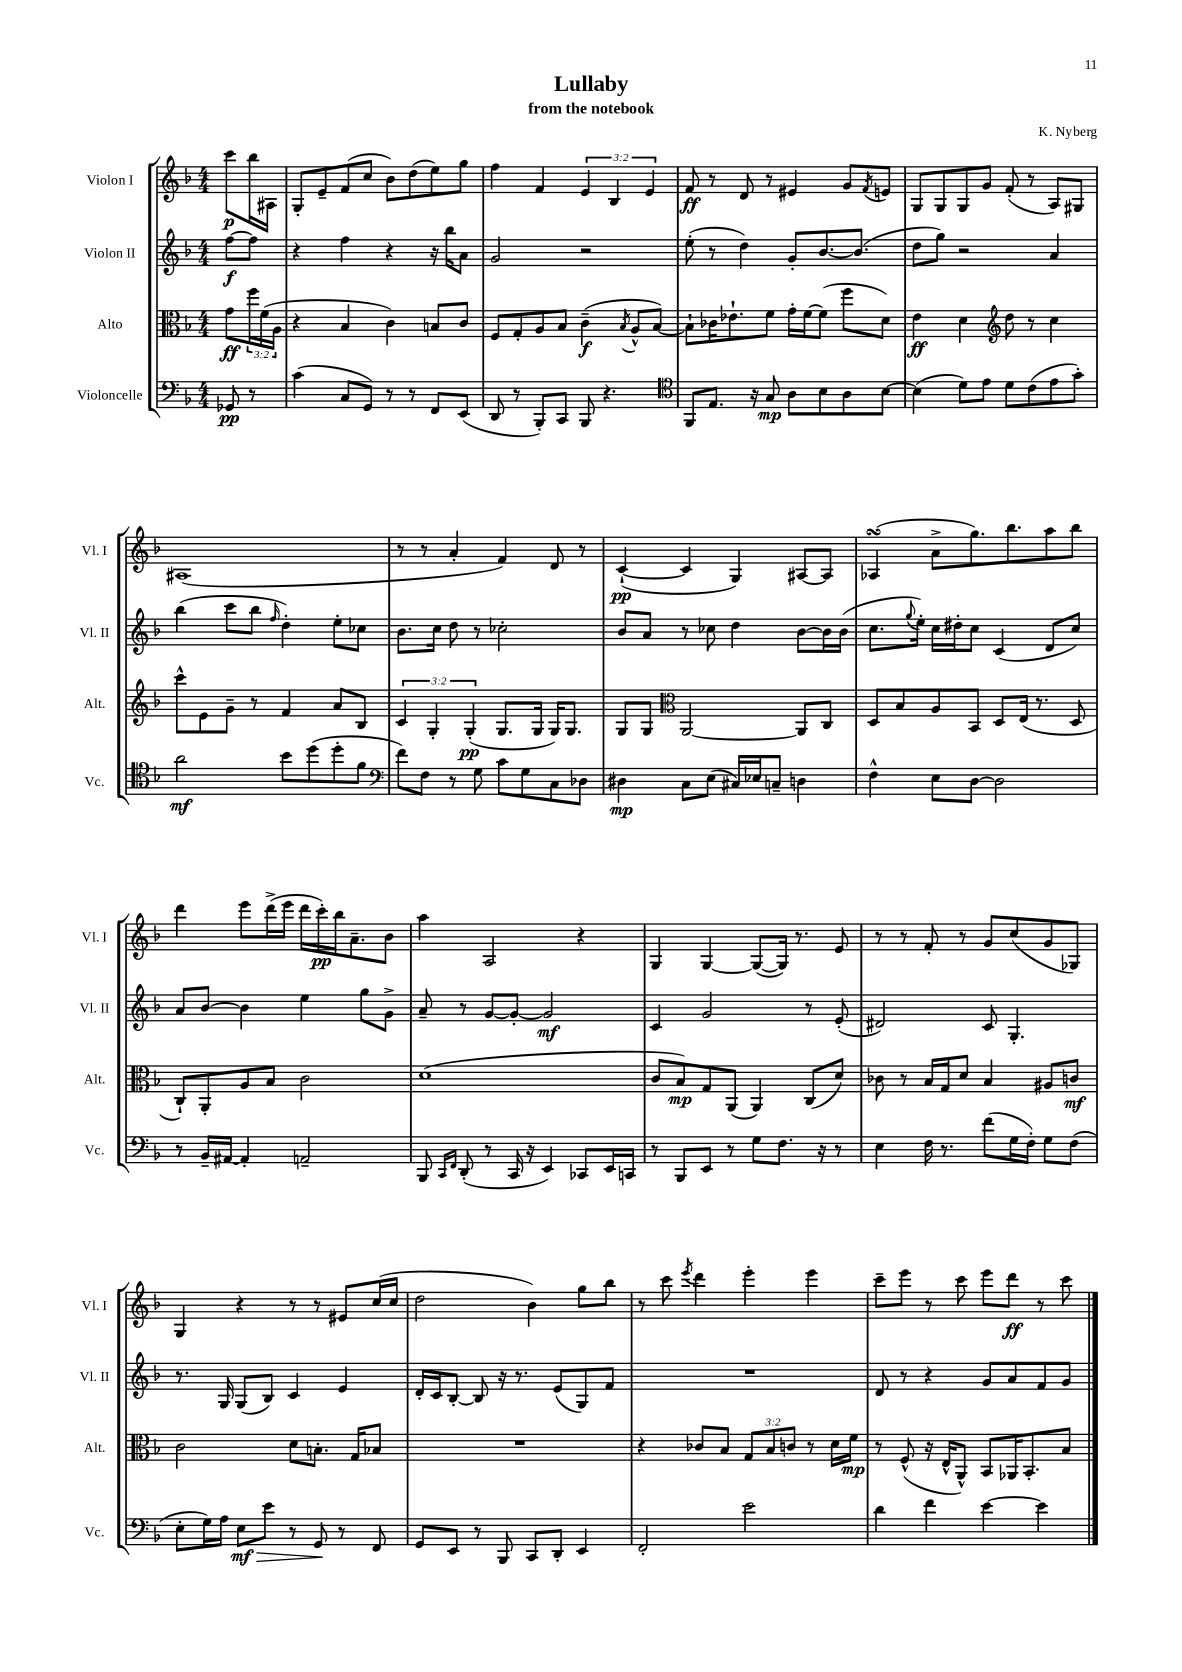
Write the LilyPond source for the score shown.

\header { title = "Lullaby" composer = "K. Nyberg" subtitle = "from the notebook" }
<<
\new StaffGroup <<
\new Staff = "s0" \with { instrumentName = "Violon I" shortInstrumentName = "Vl. I" } {
    \clef treble \key f \major \numericTimeSignature \time 4/4 \override Staff.TupletNumber.text = #tuplet-number::calc-fraction-text \partial 4
    c'''8\p bes''16 ais16 |
    g8-. e'8-- f'8( c''8 bes'8) d''8( e''8) g''8 |
    f''4 f'4 \tuplet 3/2 { e'4 bes4 e'4 } |
    f'8\ff r8 d'8 r8 eis'4 g'8 \acciaccatura { f'8 } e'8 |
    g8 g8 g8 g'8 f'8-.( r8 a8) gis8 |
    ais1( |
    r8 r8 a'4-. f'4) d'8 r8 |
    c'4~-!\pp( c'4 g4) ais8~ ais8 |
    aes4\turn( a'8-> g''8.) bes''8. a''8 bes''8 |
    d'''4 e'''8 d'''16->( e'''16 d'''16 c'''16-.\pp) bes''16 a'8.-- bes'8 |
    a''4 a2 r4 |
    g4 g4~ g8~( g16) r8. e'8 |
    r8 r8 f'8-. r8 g'8 c''8( g'8 ges8) |
    g4 r4 r8 r8 eis'8 c''16( c''16 |
    d''2 bes'4) g''8 bes''8 |
    r8 c'''8 \acciaccatura { e'''8 } d'''4 e'''4-. e'''4 |
    c'''8-- e'''8 r8 c'''8 e'''8 d'''8\ff r8 c'''8 \bar "|." |
}
\new Staff = "s1" \with { instrumentName = "Violon II" shortInstrumentName = "Vl. II" } {
    \clef treble \key f \major \numericTimeSignature \time 4/4 \partial 4
    f''8~\f f''8 |
    r4 f''4 r4 r16 bes''16 a'8 |
    g'2 r2 |
    e''8-.( r8 d''4) g'8-. bes'8.~ bes'8.( |
    d''8 g''8) r2 a'4 |
    bes''4( c'''8 bes''8 \grace { f''16 } d''4-.) e''8-. ces''8 |
    bes'8. c''16 d''8 r8 ces''2-. |
    bes'8 a'8 r8 ces''8 d''4 bes'8~ bes'16 bes'16( |
    c''8. \appoggiatura { g''8 } e''16-.) c''16 dis''16-. c''8 c'4( d'8 c''8) |
    a'8 bes'8~ bes'4 e''4 g''8 g'8-> |
    a'8-- r8 g'8~ g'8~-. g'2\mf |
    c'4 g'2 r8 e'8-.( |
    dis'2) c'8 g4.-. |
    r8. g16 g8( bes8) c'4 e'4 |
    d'16-. c'16 bes8~-. bes8 r16 r8. e'8( g8) f'8 |
    R1 |
    d'8 r8 r4 g'8 a'8 f'8 g'8 \bar "|." |
}
\new Staff = "s2" \with { instrumentName = "Alto" shortInstrumentName = "Alt." } {
    \clef alto \key f \major \numericTimeSignature \time 4/4 \override Staff.TupletNumber.text = #tuplet-number::calc-fraction-text \partial 4
    g'8\ff \tuplet 3/2 { f''16 f'16( a16 } |
    r4 bes4 c'4) b8 c'8 |
    f8 g8-. a8 bes8 c'4--\f( \acciaccatura { bes8 } a8-^ bes8~) |
    bes8-! ces'16 ees'8.-! f'8 g'16-. f'16~ f'8( f''8 d'8) |
    e'4\ff d'4 \clef treble d''8 r8 c''4 |
    c'''8-^ e'8 g'8-- r8 f'4 a'8 bes8 |
    \tuplet 3/2 { c'4 g4-. g4-.\pp( } g8. g16 g16) g8. |
    g8 g8 \clef alto a,2~ a,8 c8 |
    d8 bes8 a8 bes,8 d8 e16( r8. d8 |
    c8-!) a,8-. a8 bes8 c'2 |
    d'1( |
    c'8 bes8\mp) g8 a,8( a,4) c8( d'8) |
    ces'8 r8 bes16 g16 d'8 bes4 ais8 c'8\mf |
    c'2 d'8 b8.-. g16 bes8 |
    R1 |
    r4 ces'8 bes8 \tuplet 3/2 { g8 bes8 c'8 } r8 d'16 f'16\mp |
    r8 f8-^( r16 e16-^ a,8-^) bes,8 aes,16 bes,8.-. bes8 \bar "|." |
}
\new Staff = "s3" \with { instrumentName = "Violoncelle" shortInstrumentName = "Vc." } {
    \clef bass \key f \major \numericTimeSignature \time 4/4 \partial 4
    ges,8\pp r8 |
    c'4( c8 g,8) r8 r8 f,8 e,8( |
    d,8 r8 bes,,8-.) c,8 bes,,8 r4. |
    \clef tenor f,8 e8. r16 g8\mp a8 bes8 a8 bes8~ |
    bes4( d'8) e'8 d'8 c'8( e'8 g'8-.) |
    a'2\mf bes'8 d''8( d''8-. f'8 |
    \clef bass f'8) f8 r8 g8 c'8 g8 c8 des8 |
    dis4\mp c8 e8( cis16) ees16 c8-- d4 |
    f4-^ e8 d8~ d2 |
    r8 bes,16-- ais,16~ ais,4-. a,2-- |
    bes,,8 \grace { c,16 f,16 } d,8-.( r8 c,16 r16 e,4) ces,8 e,16 c,16 |
    r8 bes,,8 e,8 r8 g8 f8. r16 r8 |
    e4 f16 r8. f'8( g16 f16-.) g8 f8( |
    e8-. g16) a16 e8\mf\> e'8 r8 g,8\! r8 f,8 |
    g,8 e,8 r8 bes,,8 c,8 d,8-. e,4 |
    f,2-. e'2 |
    d'4 f'4 e'4~ e'4 \bar "|." |
}
>>
>>
\layout { \context { \Score \remove "Bar_number_engraver" } }
